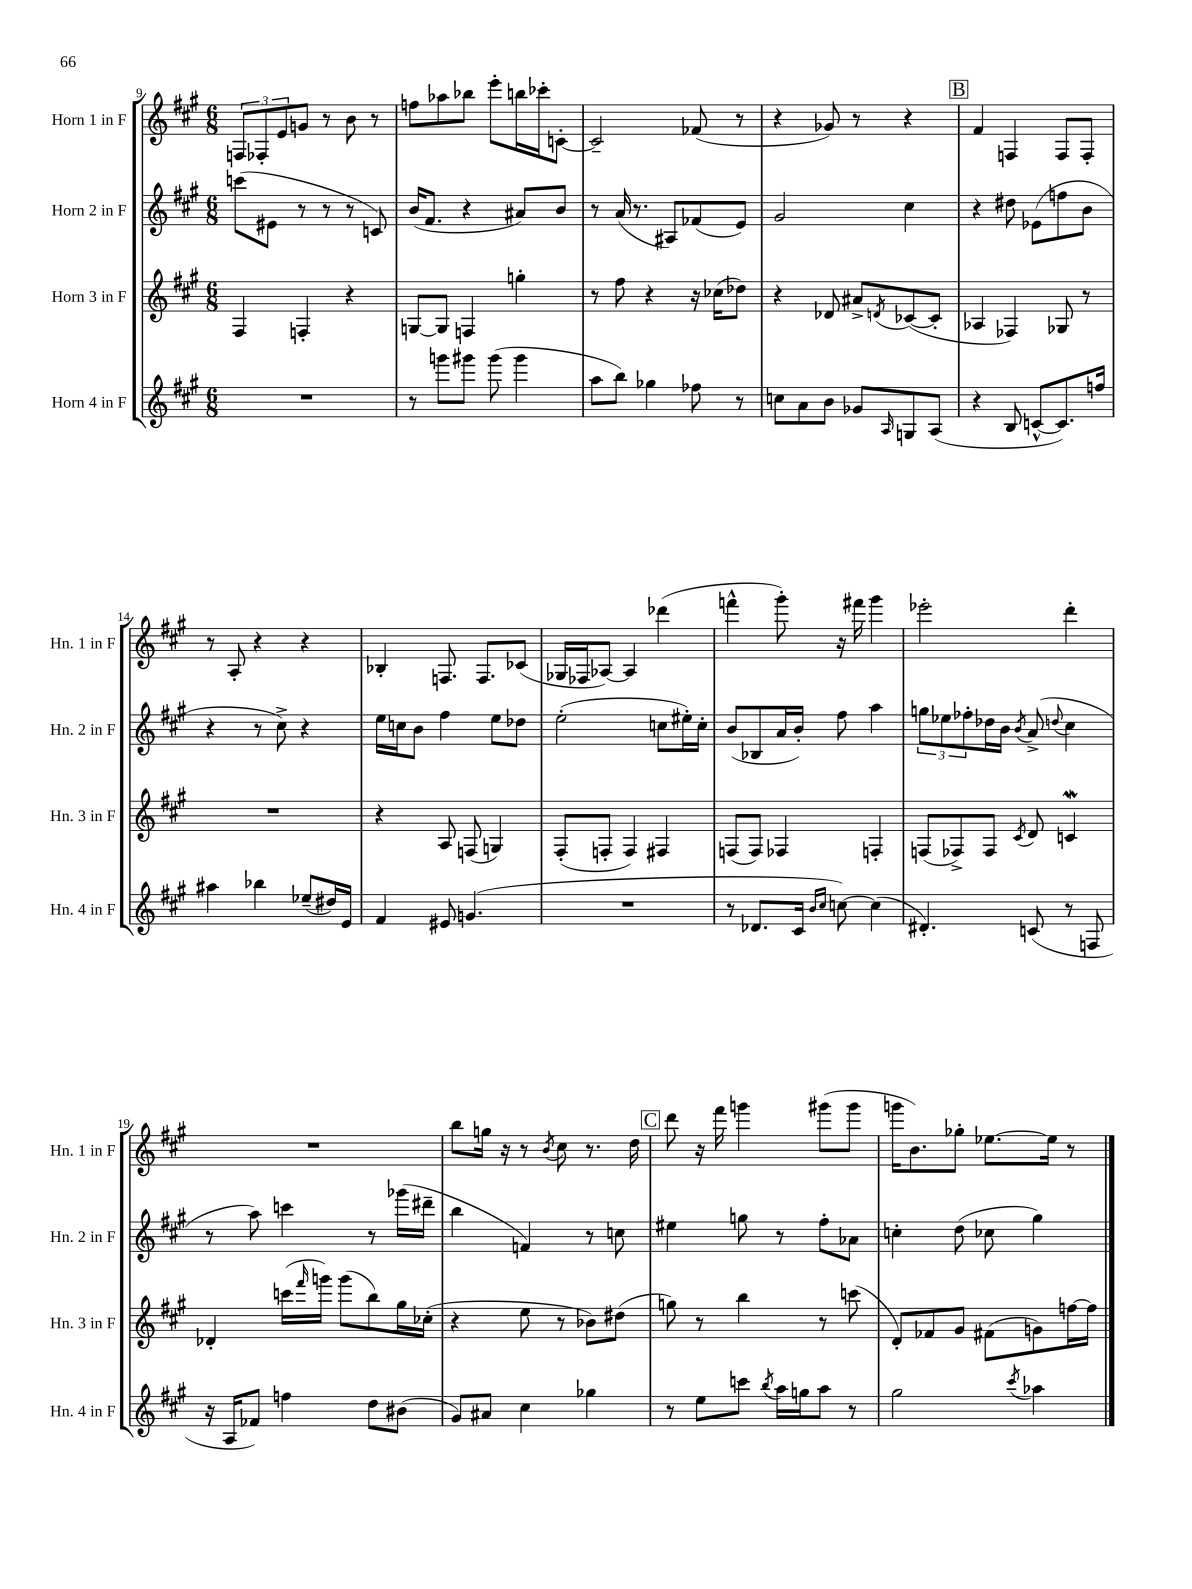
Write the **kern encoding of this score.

**kern	**kern	**kern	**kern
*staff4	*staff3	*staff2	*staff1
*clefG2	*clefG2	*clefG2	*clefG2
*k[f#c#g#]	*k[f#c#g#]	*k[f#c#g#]	*k[f#c#g#]
*M6/8	*M6/8	*M6/8	*M6/8
2.r	4F#/	(8ccc\L	12F/L
.	.	.	12F-'/
.	.	8e#\J	.
.	.	.	12e/
.	4F'/	8r	8g/J
.	.	8r	8r
.	4r	8r	8b\
.	.	8c/)	8r
=	=	=	=
8r	[8G/L	(16b/LK	8ff\L
.	.	8.f#/J	.
8ggg\L	8G/]J	.	8aa-\
8ggg#\J	4F/	4r	8bb-\J
(8ggg#\	.	.	8eee'\L
4ggg#\	4gg'\	8a#/L)	16bb\L
.	.	.	16ccc-'\J
.	.	8b/J	[8c'\J
=	=	=	=
8aa\L	8r	8r	2c~/]
8bb\J)	8ff#\	(16a/	.
.	.	8.r	.
4gg-\	4r	.	.
.	.	8A#/L)	.
8ff-\	16r	(8f-/	(8f-/
.	(16cc-\LK	.	.
8r	8dd-\J)	8e/J)	8r
=	=	=	=
8cc\L	4r	2g#/	4r
8a\	.	.	.
8b\J	8d-/	.	8g-/)
8g-/L	8a#^/L	.	8r
16qqA/	8qd/	.	.
8G/	([8c-/	4cc#\	4r
(8A/J	8c-'/]J	.	.
=	=	=	=
4r	4A-/	4r	4f#/
8B/	4F-/)	8dd#\	4F/
[8c^^/L	.	(8e-\L	.
8.c/])	8G-/	8ff\	8F/L
.	8r	8b\J	8F'/J
16ff/Jk	.	.	.
=	=	=	=
4aa#\	2.r	4r	8r
.	.	.	8A'/
4bb-\	.	8r	4r
.	.	8cc#^\)	.
(8ee-~/L	.	4r	4r
16dd#/L)	.	.	.
16e/JJ	.	.	.
=	=	=	=
4f#/	4r	16ee\LL	4B-'/
.	.	16cc\J	.
.	.	8b\J	.
8e#/	8A/	4ff#\	8.F/
(4.g/	(8F/	.	.
.	.	.	8.F/L
.	4G/)	8ee\L	.
.	.	8dd-\J	(8c-/J
=	=	=	=
2.r	(8F#'/L	(2ee'\	16G-/LL
.	.	.	16F-/J
.	8F'/J	.	[8A-/J)
.	4F/)	.	4A-/]
.	4F#/	8cc\L	(4ddd-\
.	.	16ee#'\L)	.
.	.	16cc'\JJ	.
=	=	=	=
8r	(8F/L	(8b/L	4fff^^\
8.d-/L	8F/J)	8B-/	.
.	4F-/	16a/L	8ggg#'\)
16c#/Jk	.	16b'/JJ)	.
16qqb/LL	.	.	.
16qqcc#/JJ	.	.	.
[8cc\)	.	8ff#\	16r
.	.	.	16fff#\
(4cc\]	4F'/	4aa\	4ggg#\
=	=	=	=
4.d#'/)	(8F/L	12gg\L	2eee-'\
.	.	12ee-\	.
.	8F-^/)	.	.
.	.	12ff-'\	.
.	8F-/J	16dd-\L	.
.	.	16b\JJ	.
.	8qc#/	8qb/	.
(8c/	8d/	(8a^/	.
.	.	8qqdd/	.
8r	4c/	4cc#\	4ddd'\
8F/	.	.	.
=	=	=	=
16r	4d-'/	8r	2.r
16A/LK	.	.	.
8f-/J)	.	8aa\)	.
4ff\	(16ccc\LL	4ccc\	.
.	16qqfff#/	.	.
.	16ggg\JJ)	.	.
.	(8ggg\L	.	.
8dd\L	8bb\)	8r	.
(8b#\J	16gg#\L	(16ggg-\LL	.
.	(16cc-'\JJ	16ddd#~\JJ	.
=	=	=	=
8g#/L)	4r	4bb\	8bb\L
8a#/J	.	.	16gg\Jk
.	.	.	16r
4cc#\	8ee\	4f/)	8r
.	.	.	8qb/
.	8r	.	8cc#\
4gg-\	8b-\L)	8r	8.r
.	(8dd#\J	8cc\	.
.	.	.	16dd\
=	=	=	=
8r	8gg\)	4ee#\	8ddd\
8ee\L	8r	.	16r
.	.	.	16fff#\
8ccc\J	4bb\	8gg\	4ggg\
8qbb/	.	.	.
16aa\LL	.	8r	.
16gg\J	.	.	.
8aa\J	8r	8ff#'\L	(8ggg#\L
8r	(8ccc\	8a-\J	8ggg#\J
=	=	=	=
2gg#\	8d'/L)	4cc'\	16ggg\LK
.	.	.	8.b\)
.	8f-/	.	.
.	8g#/J	(8dd\	8gg-'\J
.	(8f#\L	8cc-\	[8.ee-\L
8qccc#/	.	.	.
4aa-\	8g\)	4gg#\)	.
.	.	.	16ee-\]Jk
.	[16ff\L	.	8r
.	16ff\]JJ	.	.
==	==	==	==
*-	*-	*-	*-
